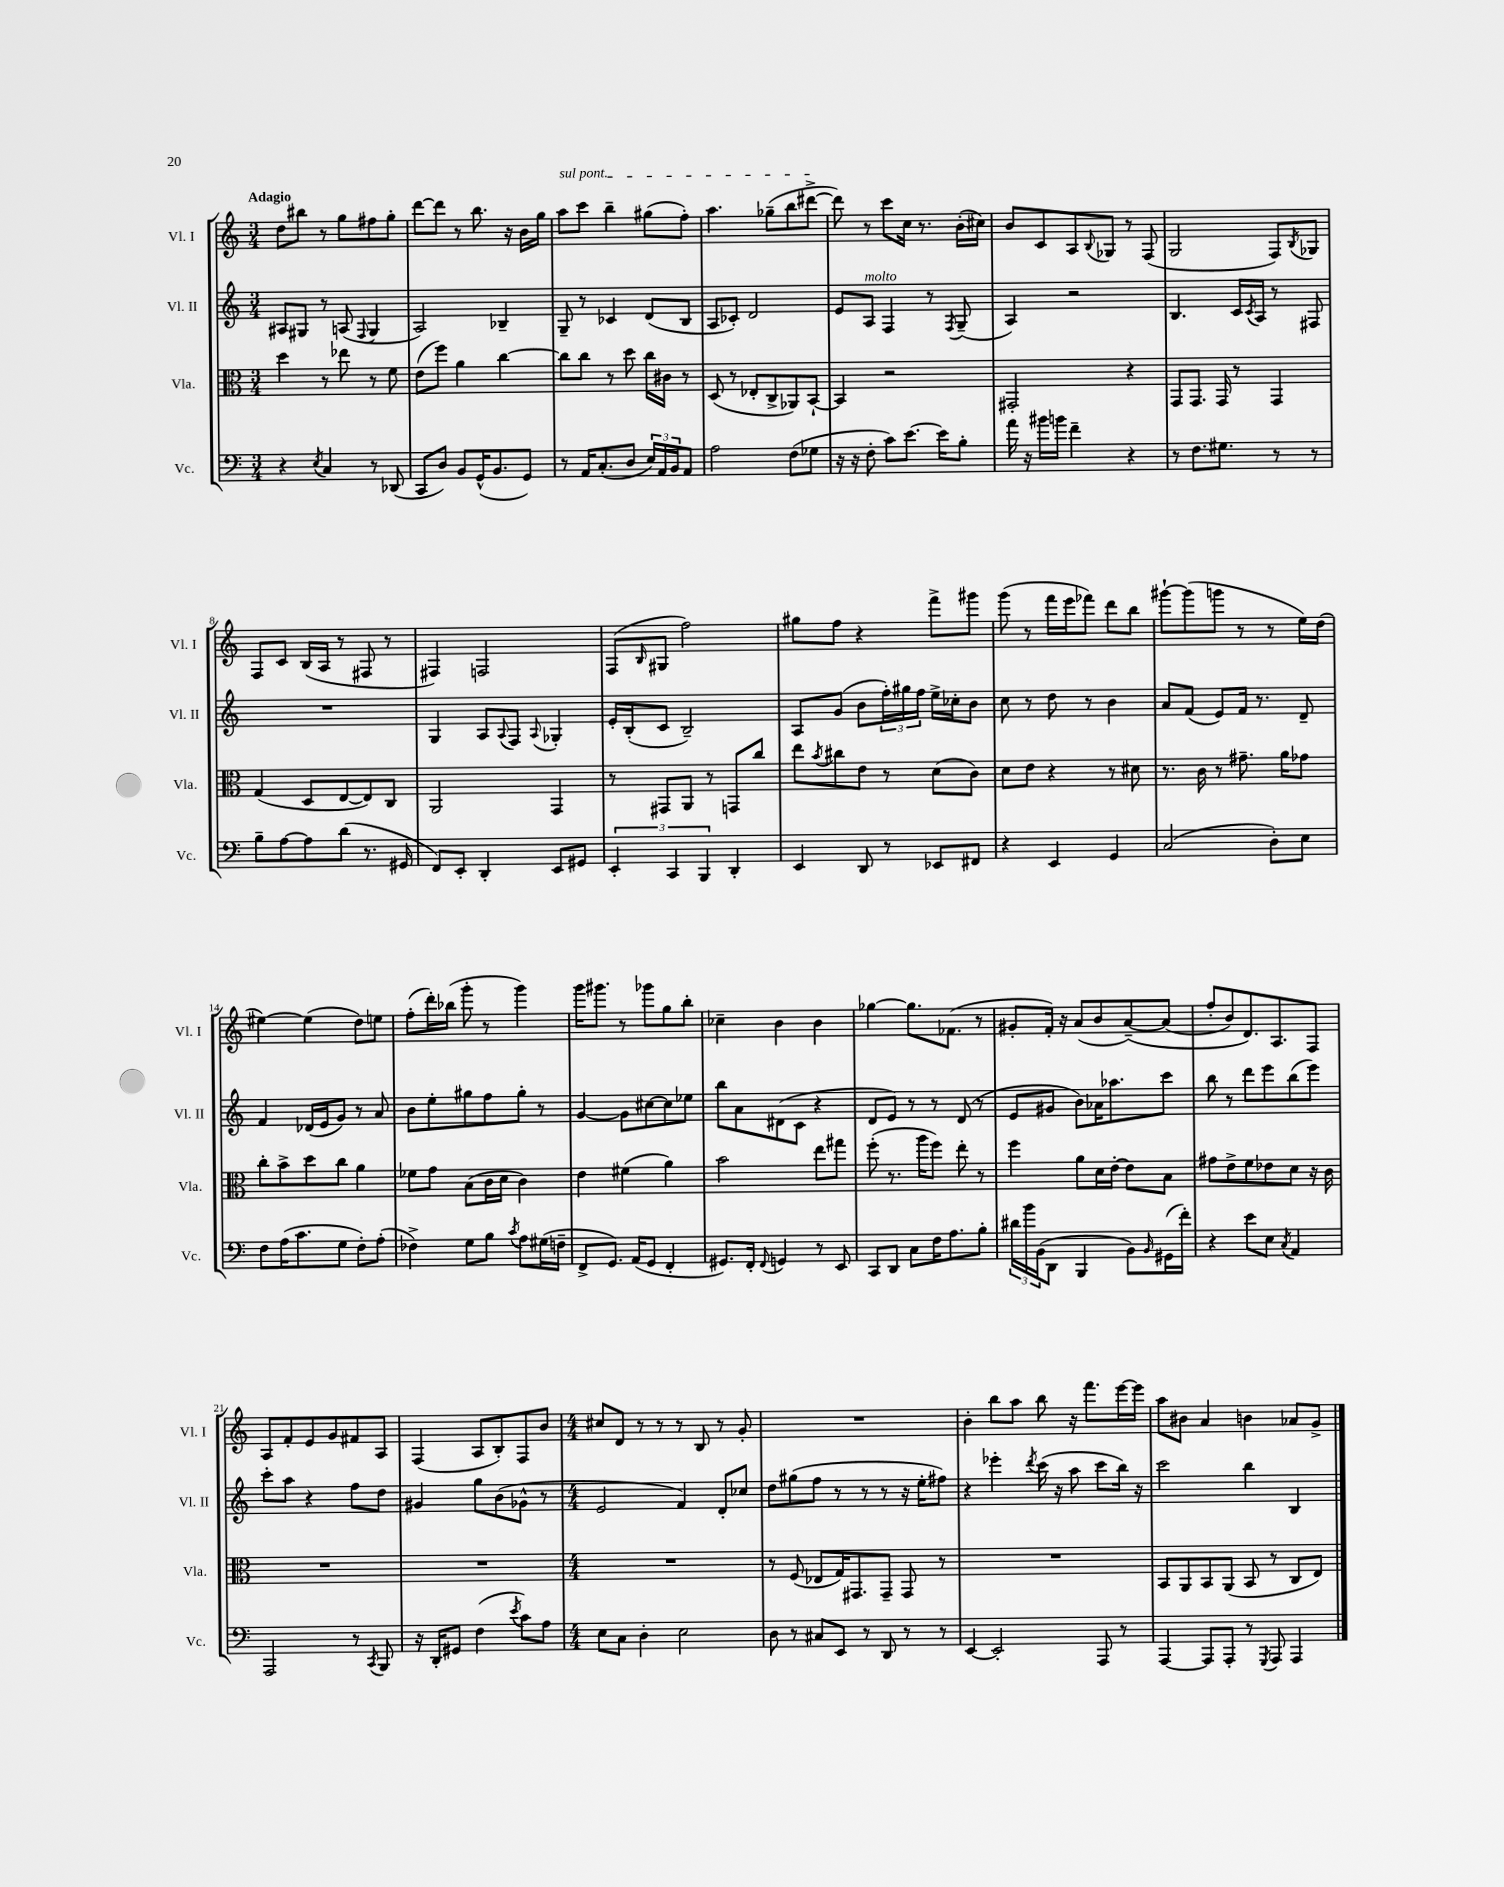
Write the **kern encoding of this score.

**kern	**kern	**kern	**kern
*part4	*part3	*part2	*part1
*staff4	*staff3	*staff2	*staff1
*I"Vc.	*I"Vla.	*I"Vl. II	*I"Vl. I
*I'Vc.	*I'Vla.	*I'Vl. II	*I'Vl. I
*clefF4	*clefC3	*clefG2	*clefG2
*k[]	*k[]	*k[]	*k[]
*M3/4	*M3/4	*M3/4	*M3/4
=1	=1	=1	=1
!	!	!	!LO:TX:a:B:t=Adagio
4r	4dd\	8A#X/L	8dd\L
.	.	8G#X/J	8bb#X\J
8qE/	.	.	.
4C/	8r	8r	8r
.	8ee-X\	(8An/	8gg\L
.	.	8qqF/	.
8r	8r	4G#/	8ff#X\
(8DD-X/	8f\	.	8gg'\J
=2	=2	=2	=2
8CC/L	(8e\L	2A/)	[8ddd\L
8D/J)	8ff\J)	.	8ddd\J]
8BB/L	4a\	.	8r
(16GG^^/K	.	.	8.bb\
8.BB/	.	.	.
.	[4cc\	4B-X~/	.
.	.	.	16r
8GG/J)	.	.	16b\LL
.	.	.	16gg\JJ
=3	=3	=3	=3
!	!	!	!LO:TX:a:i:t=sul pont.
8r	8cc\L]	8G~/	8aa\L
16AA/KL	8cc\J	8r	8ccc\J
(8.C'/	.	.	.
.	8r	4c-X/	4bb~\
8D/J	8dd\	.	.
24E/LL)	16cc\LL	(8d/L	(8gg#X\L
24AA/	.	.	.
.	16c#X\JJ	.	.
24BB/J	.	.	.
8AA/J	8r	8B/J	8ff'\J)
=4	=4	=4	=4
2A\	(8D/	8A/L	4.aa\
.	8r	8c-X'/J)	.
.	8E-X'/L	2d/	.
.	8C^/	.	(8gg-X~\L
(8F\L	8AA-X/)	.	8bb\
8G-X\J	[8BB`/J	.	[8ddd#X^\J
=5	=5	=5	=5
16r	4BB/]	8e/L	8ddd#\])
16r	.	.	.
!	!	!LO:TX:a:i:t=molto	!
8F'\	.	8A/J	8r
8c\L)	2r	4F/	8ccc\L
[8.e\J	.	.	16cc\Jk
.	.	.	8.r
.	.	8r	.
16e\KL]	.	.	.
.	.	8qF/	.
8B'\J	.	(8G~/	(16b'\LL
.	.	.	16cc#X\JJ)
=6	=6	=6	=6
16a\	2GG#X'/	4A/)	8b/L
16r	.	.	.
16b#X\LL	.	.	8c/
16bn\JJ	.	.	.
4f~\	.	2r	8A/
.	.	.	8qqB/
.	.	.	8G-X/J
4r	4r	.	8r
.	.	.	(8F/
=7	=7	=7	=7
8r	8GG/L	4.B/	2G/
8.F\L	8.GG/J	.	.
8.G#X\J	16GG/	.	.
.	8r	16c/LL	.
.	.	8qc/	.
.	.	16A/JJ	.
8r	4GG/	8r	8F/L)
.	.	.	8qB/
8r	.	8F#X/	8G-X/J
!!LO:LB:g=z
=8	=8	=8	=8
8B~\L	(4G/	2.r	8F/L
[8A\	.	.	8c/J
8A\]	8D/L	.	(16B/LL
.	.	.	16A/JJ
(8d\J	[8E/	.	8r
8.r	8E/])	.	8F#X/
.	8C/J	.	8r
16GG#X/	.	.	.
=9	=9	=9	=9
8FF/L)	2AA/	4G/	4F#X/)
8EE'/J	.	.	.
4DD'/	.	8A/L	2Fn/
.	.	8qqA/	.
.	.	8F/J	.
.	.	8qqA/	.
8EE/L	4GG/	4G-X'/	.
8GG#X/J	.	.	.
=10	=10	=10	=10
6EE'/	8r	16e'/LL	(8F/L
.	.	(16B'/J	.
.	.	.	16qqB/
.	8GG#X/L	8c/J	8G#X/J
6CC/	.	.	.
.	8AA/J	2B~/)	2ff\)
6BBB/	.	.	.
.	8r	.	.
4DD'/	8GGn/L	.	.
.	8cc/J	.	.
=11	=11	=11	=11
4EE/	8ee\L	8A/L	8gg#X\L
.	8qb/	.	.
.	8cc#X\	(8g/J	8ff\J
8DD/	8e\J	8b\L	4r
8r	8r	24ff'\L)	.
.	.	24gg#X\	.
.	.	24ff\JJ	.
8EE-X/L	(8d\L	16ee^\LL	8fff^\L
.	.	16cc-X'\J	.
8FF#X/J	8c\J)	8b\J	8ggg#X\J
=12	=12	=12	=12
4r	8d\L	8cc\	(8ggg\
.	8e\J	8r	8r
4EE/	4r	8dd\	16fff\LL
.	.	.	16eee\J
.	.	8r	8fff-X\J)
4GG/	8r	4b\	8ddd\L
.	8d#X\	.	8bb\J
=13	=13	=13	=13
(2C/	8.r	8a/L	[8ggg#X`\L
.	.	(8f/J	(8ggg#\]
.	16c\	.	.
.	8r	8e/L)	8gggn\J
.	8.g#X~\	16f/Jk	8r
.	.	8.r	.
8D'\L)	.	.	8r
.	16a\KL	.	.
8E\J	8g-X\J	8d~/	16ee\LL)
.	.	.	(16dd\JJ
!!LO:LB:g=z
=14	=14	=14	=14
8F\L	8cc'\L	4f/	[4ee#X\)
(16A\K	8b^\	.	.
8.c\	.	.	.
.	8dd\	(16d-X/LL	(4ee#\]
.	.	16e/J	.
8G\J	8cc\J	8g/J)	.
8F'\L)	4a\	8r	8dd\L)
(8A'\J	.	8a/	8een\J
=15	=15	=15	=15
4F-X^\)	8f-X\L	8b\L	(8ff'\L
.	8g\J	8ee'\	16ddd'\L)
.	.	.	(16bb-X\JJ
8G\L	(8B\L	8gg#X\	8ggg'\
8B\J	16c\L	8ff\	8r
.	16d\JJ	.	.
8qc/	.	.	.
8A\L	4c\)	8gg#'\J	4ggg\)
(16G#X\L	.	8r	.
16Fn~\JJ	.	.	.
=16	=16	=16	=16
8FF^/L	4e\	[4g/	16ggg\KL
.	.	.	8.ggg#X\J
8.GG/J)	.	.	.
.	(4f#X\	8g\L]	8r
(16AA/KL	.	.	.
8GG/J	.	[8cc#X\	8ggg-X\L
4FF'/	4a\)	8cc#\]	8gg\
.	.	8ee-X\J	8bb'\J
=17	=17	=17	=17
8.GG#X/L)	2b\	8bb\L	4cc-X~\
.	.	8a\	.
16FF'/Jk	.	.	.
8qqFF/	.	.	.
4GGn/	.	(8d#X\	4b\
.	.	8c\J	.
8r	8ee\L	4r	4b\
8EE/	8gg#X\J	.	.
=18	=18	=18	=18
8CC/L	(8ff'\	8d/L	[4gg-X\
8DD/J	8.r	8e/J)	.
8C\L	.	8r	8.gg-\L]
.	16aa\KL	.	.
16F\K	8ff\J)	8r	.
8.A\	.	.	(8.f-X\J
.	8ee'\	(8d/	.
8B'\J	8r	8r	8r
=19	=19	=19	=19
24d#X\LL	4ff\	8e/L	8g#X'/L
24b\	.	.	.
(24BB\J	.	.	.
8DD\J	.	8g#X/J	16f'/Jk)
.	.	.	16r
4BBB/	8a\L	8b\L)	(8a/L
.	16d\L	16a-X\K	8b/
.	[16e'\JJ	8.aa-X\	.
8BB\L)	8e\L]	.	([8a~/)
16qqBB/	.	.	.
(16GG#X\L	8B\J	8ccc\J	(8a/J]
16f'\JJ)	.	.	.
=20	=20	=20	=20
4r	8g#X\L	8bb\	8ff'/L
.	8e^\	8r	8b/)
8e\L	8f\	8ddd\L	8.d/)
8E\J	8e-X\	8eee\	.
.	.	.	8.A/
8qC/	.	.	.
4AA/	8d\J	(8bb\	.
.	16r	8eee\J)	8F/J
.	16c\	.	.
!!LO:LB:g=z
=21	=21	=21	=21
2AAA/	2.r	8ccc'\L	8A/L
.	.	8aa\J	8f'/
.	.	4r	8e/
.	.	.	8g/
8r	.	8ff\L	8f#X/
8qCC/	.	.	.
8BBB/	.	8dd\J	8A/J
=22	=22	=22	=22
16r	2.r	4g#X/	(4F/
16DD'/KL	.	.	.
8GG#X/J	.	.	.
(4F\	.	8gg\L	8A/L
.	.	(8b\	8B'/)
8qe/	.	.	.
8c\L)	.	8g-X^^\J	8F/
8A\J	.	8r	8b/J
=23	=23	=23	=23
*M4/4	*M4/4	*M4/4	*M4/4
8E\L	1r	2e/	8cc#X/L
8C\J	.	.	8d/J
4D'\	.	.	8r
.	.	.	8r
2E\	.	4f/)	8r
.	.	.	8B/
.	.	8d'/L	8r
.	.	8cc-X/J	8g'/
=24	=24	=24	=24
8D\	8r	8dd\L	1r
8r	(8F/	(8gg#X\	.
8C#X/L	8E-X/L	8ff\J	.
8EE/J	16G/K)	8r	.
.	8.GG#X/	.	.
8r	.	8r	.
8DD/	8GG#~/J	8r	.
8r	8GG#/	16r	.
.	.	16ee'\KL	.
8r	8r	8ff#X\J)	.
=25	=25	=25	=25
[4EE/	1r	4r	4b'\
2EE'/]	.	4eee-X'\	8bb\L
.	.	.	8aa\J
.	.	8qddd/	.
.	.	(16ccc\	8bb\
.	.	16r	.
.	.	8aa\	16r
.	.	.	8.fff\L
8AAA/	.	8ccc\L	.
8r	.	16bb\Jk)	[16eee\L
.	.	16r	16eee\JJ]
=26	=26	=26	=26
[4AAA/	8BB/L	2ccc\	8aa\L
.	8AA/	.	8b#X\J
8AAA/L]	8BB/	.	4a/
8AAA'/J	(8AA/J	.	.
8r	8BB/	4bb\	4bn\
8qGGG/	.	.	.
8AAA/	8r	.	.
4AAA/	8C/L	4B/	8a-X/L
.	8E/J)	.	8g^/J
==	==	==	==
*-	*-	*-	*-
